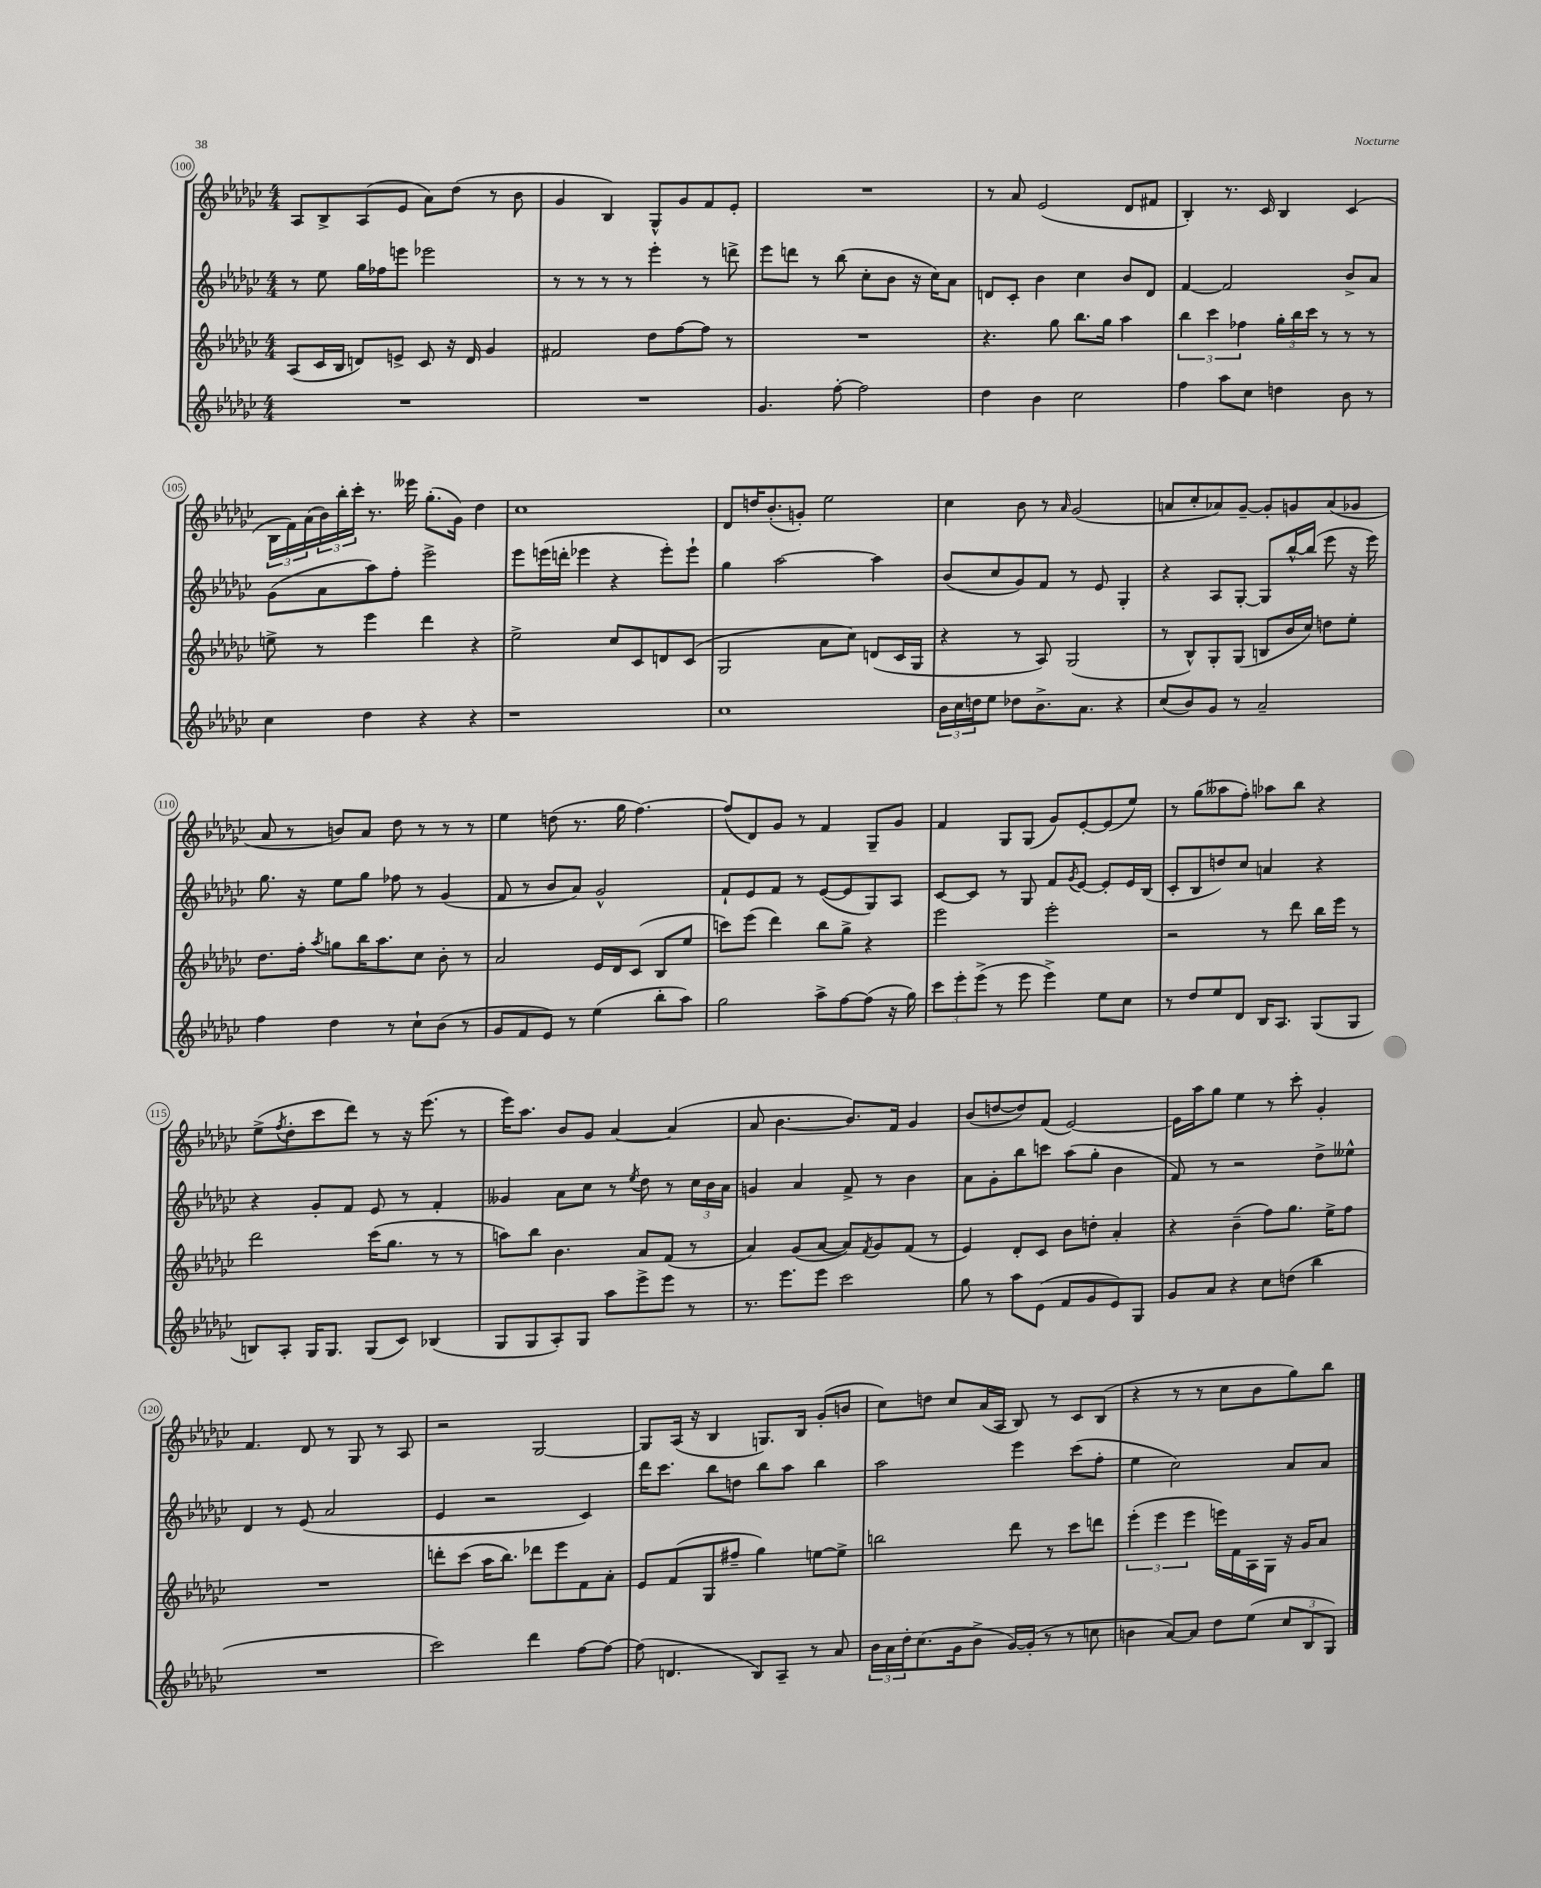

**kern	**kern	**kern	**kern
*part4	*part3	*part2	*part1
*staff4	*staff3	*staff2	*staff1
*clefG2	*clefG2	*clefG2	*clefG2
*k[b-e-a-d-g-c-]	*k[b-e-a-d-g-c-]	*k[b-e-a-d-g-c-]	*k[b-e-a-d-g-c-]
*M4/4	*M4/4	*M4/4	*M4/4
=100	=100	=100	=100
1r	(8A-/L	8r	8A-/L
.	16c-/L	8ee-\	8B-^/
.	16B-/JJ	.	.
.	8dn/L)	16gg-\LL	(8A-/
.	.	16ff-X\J	.
.	8en^/J	8eeen\J	8e-/J
.	8c-/	2eee-X\	8a-\L)
.	16r	.	(8dd-\J
.	16d/	.	.
.	4g-/	.	8r
.	.	.	8b-\
=101	=101	=101	=101
1r	2f#X/	8r	4g-/
.	.	8r	.
.	.	8r	4B-/)
.	.	8r	.
.	8dd-\L	4eee-'\	8G-^^/L
.	[8ff\	.	8g-/
.	8ff\J]	8r	8f/
.	8r	8dddn^\	8e-'/J
=102	=102	=102	=102
4.g-/	1r	8eee-\L	1r
.	.	8dddn\J	.
.	.	8r	.
[8ff'\	.	(8bb-\	.
2ff\]	.	8cc-'\L	.
.	.	8b-\J	.
.	.	16r	.
.	.	16cc-\KL)	.
.	.	8a-\J	.
=103	=103	=103	=103
4dd-\	4.r	8dn/L	8r
.	.	8c-'/J	8a-/
4b-\	.	4b-\	(2e-/
.	8gg-\	.	.
2cc-\	8.bb-\L	4cc-\	.
.	16gg-\Jk	.	.
.	4aa-\	8b-/L	8d-/L
.	.	8d/J	8f#X/J
=104	=104	=104	=104
4ff\	6bb-\	[4f/	4B-'/)
.	6ccc-\	.	.
8aa-\L	.	2f/]	8.r
.	6ff-X\	.	.
8cc-\J	.	.	.
.	.	.	16c-/
4ddn\	24gg-'\LL	.	4B-/
.	24bb-\	.	.
.	24ccc-\JJ	.	.
.	8r	.	.
8b-\	8r	8b-^/L	(4c-/
8r	8r	8a-/J	.
!!LO:LB:g=z
=105	=105	=105	=105
4cc-\	8een^\	(8g-\L	24B-\LL
.	.	.	24f\)
.	.	.	(24a-\
.	8r	8a-\	24b-\)
.	.	.	24bb-'\
.	.	.	24ccc-'\JJ
4dd-\	4eee-\	8aa-\)	8.r
.	.	8ff'\J	.
.	.	.	16eee--X\
4r	4ddd-\	2eee-^\	(8.gg-'\L
.	.	.	16g-\Jk)
4r	4r	.	4dd-\
=106	=106	=106	=106
1r	2ee-^\	8eee-\L	1cc-
.	.	(16eeen\L	.
.	.	16dddn'\JJ	.
.	.	4eee-X\	.
.	8cc-/L	4r	.
.	8c-/	.	.
.	8dn/	8eee-'\L)	.
.	(8c-/J	8eee-`\J	.
=107	=107	=107	=107
1cc-	2G-/	4gg-\	8d-/L
.	.	.	16ddn/K
.	.	.	(8.b-'/
.	.	[2aa-\	.
.	.	.	8gn'/J)
.	8a-\L	.	2ee-\
.	8cc-\J)	.	.
.	(8dn/L	4aa-\]	.
.	16c-/L	.	.
.	16G-/JJ	.	.
=108	=108	=108	=108
24b-\LL	4r	(8b-/L	4cc-\
24cc-\	.	.	.
24ddn\J	.	.	.
8ee-\J	.	8cc-/	.
8dd-X\L	8r	8g-/)	8b-\
8.b-^\	8A-/)	8f/J	8r
.	.	.	16qqa-/
.	(2G-/	8r	(2g-/
8.a-\J	.	.	.
.	.	8e-/	.
4r	.	4G-'/	.
=109	=109	=109	=109
(8cc-/L	8r	4r	8an/L
8b-/)	8B-^^/L)	.	8cc-'/
8g-/J	8G-'/	8A-/L	8a-X/)
8r	(8G-/J	[8G-'/J	[8g-~/J
2a-~/	8Bn/L	8G-/L]	8g-'/L]
.	16b-/L	[16bb-^^/L	8gn/
.	16cc-/JJ)	(16bb-/JJ]	.
.	8ddn\L	8eee-\	(8a-/
.	8ee-'\J	16r	8g-X/J
.	.	16eee-\)	.
!!LO:LB:g=z
=110	=110	=110	=110
4ff\	8.dd-\L	8.gg-\	8a-/
.	.	.	8r
.	16ff'\Jk	16r	.
.	8qaa-/	.	.
4dd-\	8ggn\L	8ee-\L	8bn/L)
.	16bb-\K	8gg-\J	8a-/J
.	8.aa-\	.	.
8r	.	8ff-X\	8dd-\
8cc-`\L	8cc-\J	8r	8r
(8b-\J	8b-'\	(4g-/	8r
8r	8r	.	8r
=111	=111	=111	=111
8g-/L	2a-/	8f/	4ee-\
8f/	.	8r	.
8e-/J)	.	8b-/L	(8ddn\
8r	.	8a-/J)	8.r
(4ee-\	16e-/LL	2g-^^/	.
.	16d-/J	.	16gg-\
.	(8c-/J	.	[4.ff\)
8bb-'\L	8B-/L	.	.
8aa-\J)	8ee-/J	.	.
=112	=112	=112	=112
2gg-\	8cccn\L)	8f`/L	(8ff/L]
.	(8eee-\J	8e-/	8d-/)
.	4ddd-\)	8f/J	8g-/J
.	.	8r	8r
8aa-^\L	8bb-\L	([8e-/L	4f/
[8ff\	8gg-^\J	8e-/]	.
(8ff\J]	4r	8G-/)	8G-~/L
16r	.	8A-/J	8g-/J
16gg-\)	.	.	.
=113	=113	=113	=113
12ccc-\L	2eee-\	[8c-/L	4f/
12eee-'\	.	.	.
.	.	8c-/J]	.
(12eee-^\J	.	.	.
8r	.	8r	8G-/L
8eee-\	.	8G-/	(8G-/J
4eee-^\)	2eee-'\	8f/L	8g-/L)
.	.	8qg-/	.
.	.	[8e-/J	[8e-'/
8ee-\L	.	8e-'/L]	(8e-/]
8cc-\J	.	16e-/L	8ee-/J)
.	.	(16B-/JJ	.
=114	=114	=114	=114
8r	2r	8c-'/L	8r
8dd-/L	.	8B-/	(8gg-\L
8ee-/	.	8ddn/)	8aa--X\
8d-/J	.	8cc-/J	8ff'\J)
16B-/KL	8r	4an/	8aa-X\L
8.A-/J	.	.	.
.	8ddd-\	.	8bb-\J
(8G-/L	16bb-\LL	4r	4r
.	16eee-\JJ	.	.
8G-/J	8r	.	.
!!LO:LB:g=z
=115	=115	=115	=115
8Bn/L)	2ddd-\	4r	(8ee-^\L
.	.	.	8qff/
8A-'/J	.	.	8dd-'\
16G-/KL	.	8g-'/L	8ccc-\
8.G-/J	.	.	.
.	.	8f/J	8ddd-\J)
(8G-/L	(16ccc-\KL	8e-/	8r
.	8.gg-\J	.	.
8c-/J)	.	8r	16r
.	.	.	(8.eee-\
(4B-X/	8r	4f'/	.
.	8r	.	8r
=116	=116	=116	=116
8G-/L	8aan\L)	4g--X/	16eee-\KL)
.	.	.	8.aa-\J
8G-/	8bb-\J	.	.
8A-'/)	4.b-\	8a-\L	8b-/L
8G-/J	.	8cc-\J	8g-/J
8aa-\L	.	8r	[4a-/
.	.	8qee-/	.
8eee-^\	8a-/L	8dd-\	.
8eee-\J	(8f/J	8r	(4a-/]
8r	8r	24cc-\LL	.
.	.	24b-\	.
.	.	24a-\JJ	.
=117	=117	=117	=117
8.r	4a-/)	4gn/	8a-/
.	.	.	[4.b-\
8.eee-\L	.	.	.
.	(8g-/L	4a-/	.
8eee-\J	[8a-/J	.	.
2ccc-\	8a-/L])	8f^/	8.b-/L])
.	8qf/	.	.
.	8g-/	8r	.
.	.	.	16f/Jk
.	(8f/J	4b-\	4g-/
.	8r	.	.
=118	=118	=118	=118
8gg-\	4e-/)	8a-\L	(8b-/L
8r	.	8g-'\	[8ddn/
8aa-\L	8d-'/L	8bb-\	8dd/])
(8e-\J	8c-/J	8cccn\J	(8f/J
8f/L	8b-\L	(8aa-\L	[2e-/)
8g-/	8ddn'\J	8gg-'\J	.
8e-/)	4a-'/	4b-\	.
8G-/J	.	.	.
=119	=119	=119	=119
8g-/L	4r	8f/)	16e-\LL]
.	.	.	16aa-\J
8a-/J	.	8r	8gg-\J
4r	(4b-~\	2r	4ee-\
8cc-\L	8ff\L)	.	8r
(8ddn\J	8.gg-\J	.	8ccc-'\
4bb-\	.	8dd-^\L	4g-'/
.	16ee-^\KL	.	.
.	8ff\J	8ee--X^^\J	.
!!LO:LB:g=z
=120	=120	=120	=120
1r	1r	4d-/	4.f/
.	.	8r	.
.	.	(8e-/	8d-/
.	.	2a-/	8r
.	.	.	8G-/
.	.	.	8r
.	.	.	8A-/
=121	=121	=121	=121
2ccc-\)	8dddn'\L	4e-/	2r
.	(8ccc-\J	.	.
.	16aa-\KL	2r	.
.	8.bb-\J)	.	.
4ddd-\	8ddd-X\L	.	[2G-/
.	8eee-\	.	.
[8ff\L	8f\	4c-/)	.
8ff\J_	8a-'\J	.	.
=122	=122	=122	=122
(8ff\]	8e-/L	16ddd-\KL	8G-/L]
.	.	8.ccc-\J	.
4.dn/	(8f/	.	(16A-/Jk
.	.	.	16r
.	8G-/	8bb-\L	4B-/
.	8ff#X~/J	8ddn\J	.
8B-/L)	4gg-\)	8bb-\L	8.Gn/L)
8A-~/J	.	8aa-\J	.
.	.	.	16B-/Jk
8r	[8een\L	4bb-\	(8g-'/L
8a-/	8ee^\J]	.	8bn/J
=123	=123	=123	=123
24b-\LL	2bbn\	2aa-\	8cc-\L)
24a-\	.	.	.
24dd-'\J	.	.	.
(8.cc-\	.	.	8ddn\J
.	.	.	8cc-/L
16g-\k	.	.	.
8b-^\J	.	.	(16a-/L
.	.	.	16A-/JJ
[16g-/LL)	8ddd-\	4eee-\	8B-/)
(16g-'/JJ]	.	.	.
8r	8r	.	8r
8r	8ccc-\L	(8ccc-\L	8c-/L
8ccn\	8dddn\J	8ff'\J	(8B-/J
=124	=124	=124	=124
4bn\	(6eee-'\	4ee-\	4r
.	6eee-\	.	.
[8a-/L)	.	2cc-\)	8r
.	6eee-\	.	.
8a-/J]	.	.	8r
8dd-\L	16eeen\LL)	.	8cc-\L
.	16f\	.	.
(8ee-\J	16A-\	.	8b-\
.	16G-\JJ	.	.
12cc-/L	16r	8a-/L	8gg-\)
.	16g-/KL	.	.
12B-/	.	.	.
.	8a-/J	8a-/J	8bb-\J
12G-/J)	.	.	.
==	==	==	==
*-	*-	*-	*-
